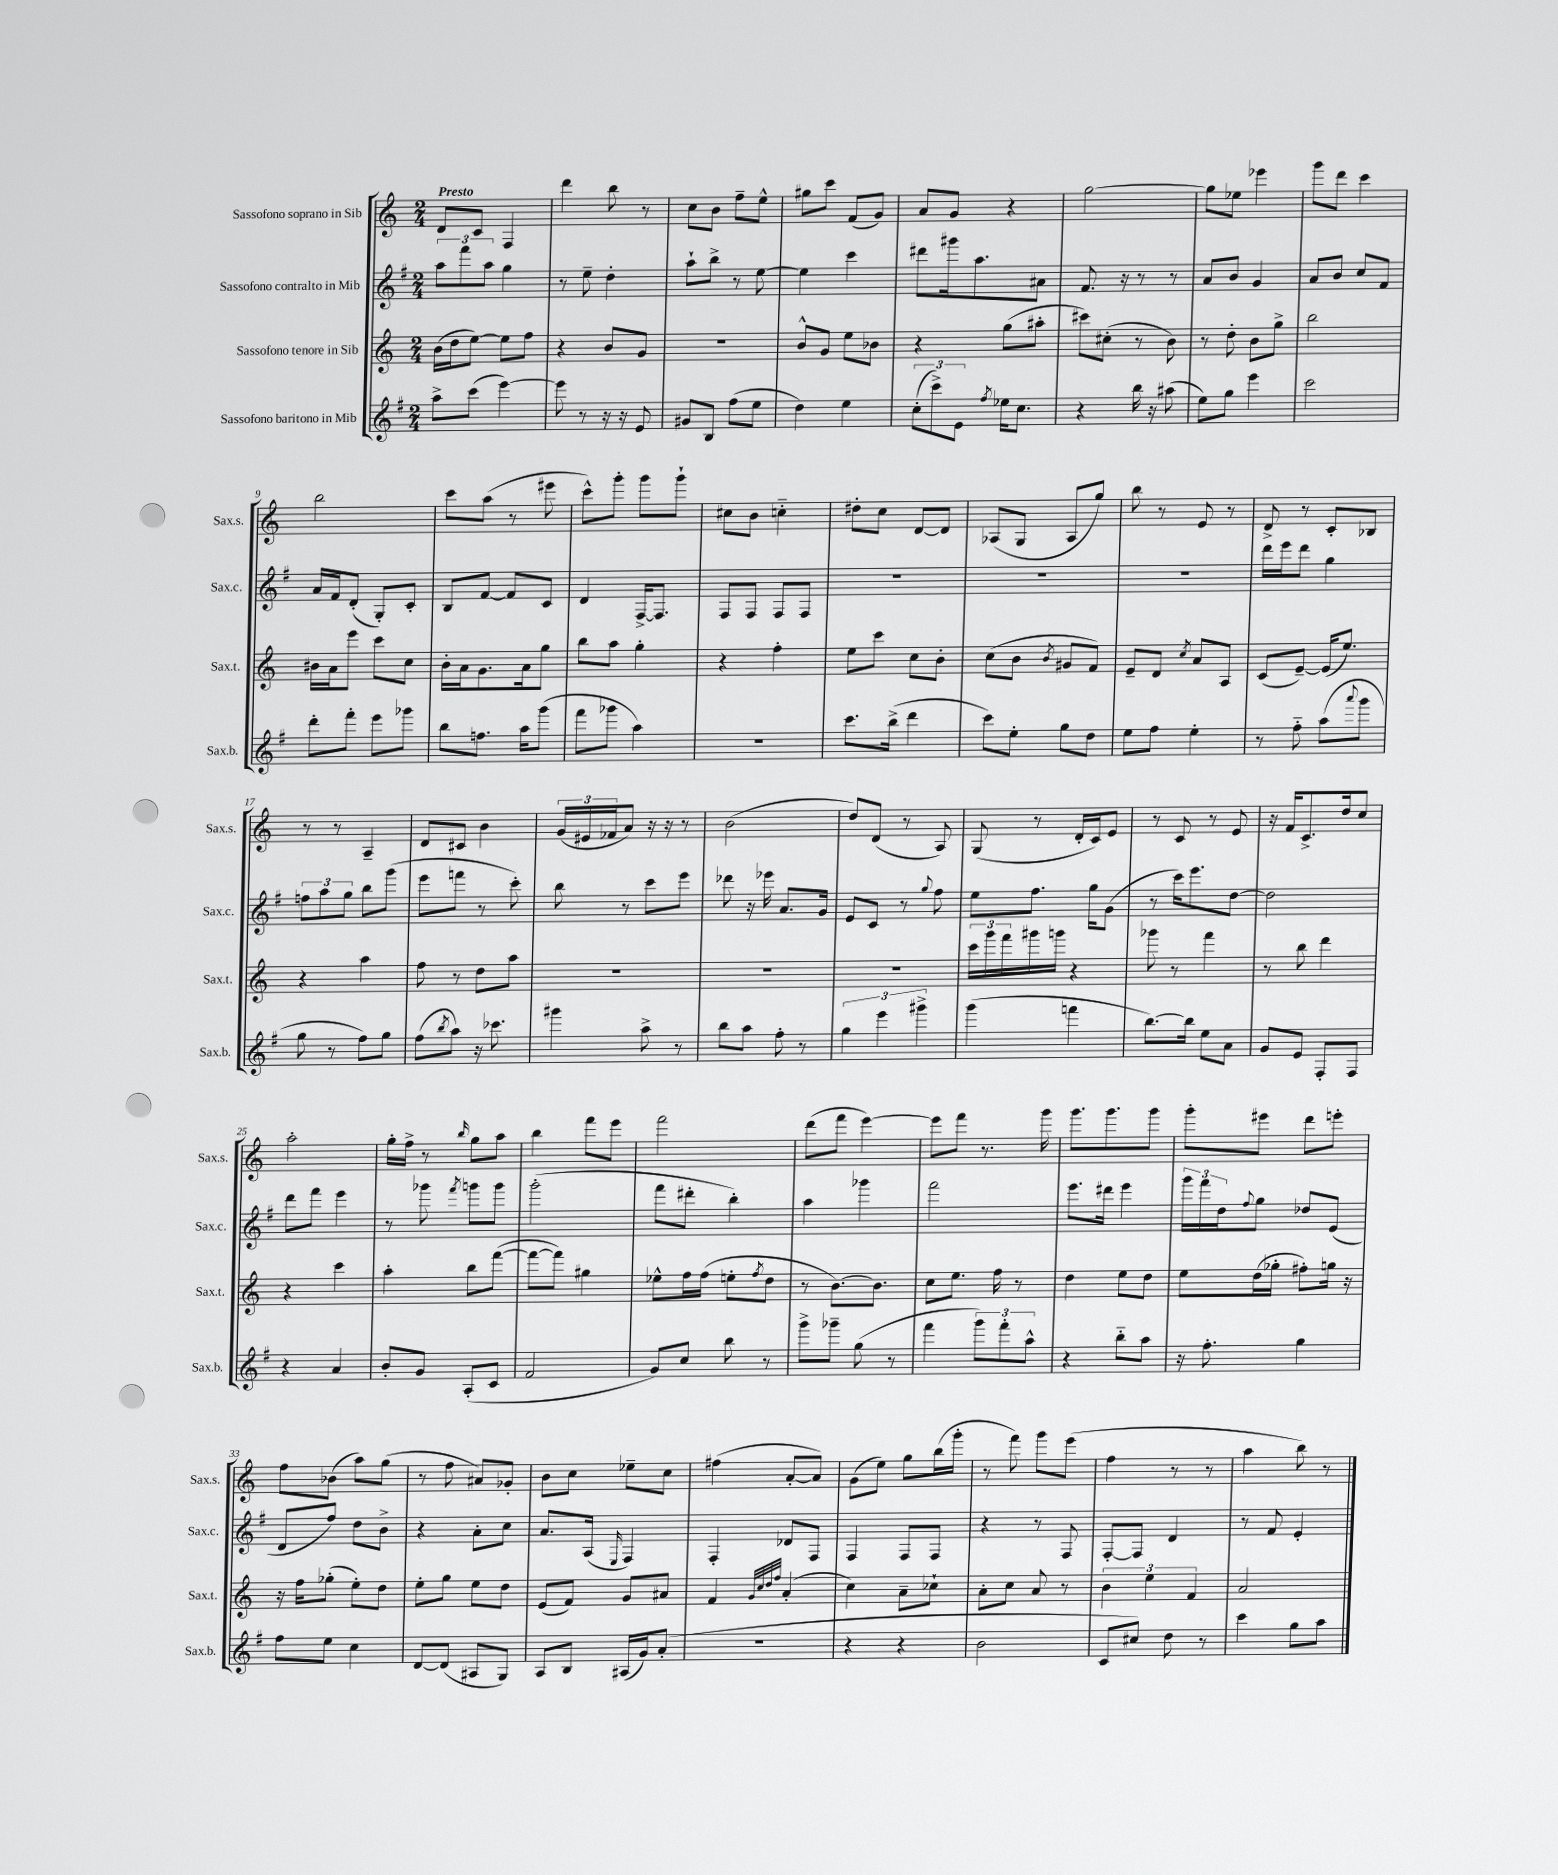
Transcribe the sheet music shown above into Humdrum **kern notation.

**kern	**kern	**kern	**kern
*staff4	*staff3	*staff2	*staff1
*clefG2	*clefG2	*clefG2	*clefG2
*k[f#]	*k[]	*k[f#]	*k[]
*M2/4	*M2/4	*M2/4	*M2/4
8aa^\L	(16b\LL	12aa\L	8d/L
.	16dd\J	.	.
.	.	12fff#\	.
(8ccc\J	[8ee\J)	.	8c/J
.	.	12aa\J	.
[4eee\)	8ee\]L	4gg\	4F/
.	8ff\J	.	.
=	=	=	=
8eee\]	4r	8r	4ddd\
8r	.	8ee~\	.
16r	8b/L	4dd'\	8bb\
16r	.	.	.
8e/	8g/J	.	8r
=	=	=	=
8g#/L	2r	8aa`\L	8cc\L
8B/J	.	8bb^\J	8b\J
(8ff#\L	.	8r	8ff~\L
8ee\J	.	[8ee\	8ee^^\J
=	=	=	=
4dd\)	8b^^/L	4ee\]	8gg#\L
.	8g/J	.	8ccc\J
4ee\	8ee\L	4ccc\	(8f/L
.	8b-\J	.	8g/J)
=	=	=	=
(12cc'\L	4r	8ddd#\L	8a/L
12ccc^\)	.	.	.
.	.	16ggg#\k	8g/J
12e\J	.	.	.
.	.	8.aa\	.
8qff#/	.	.	.
16ee-\LK	(8gg\L	.	4r
8.cc\J	.	.	.
.	8aa#'\J	8a#\J	.
=	=	=	=
4r	8ccc#\L)	8.f#/	[2gg\
.	(8cc#'\J	.	.
.	.	16r	.
16bb\	8r	8r	.
16r	.	.	.
(8aa#\	8b\)	8r	.
=	=	=	=
8ee\L)	8r	8a/L	8gg\]L
8gg\J	8dd'\	8b/J	8ee-\J
4eee\	8b\L	4g/	4eee-\
.	8gg^\J	.	.
=	=	=	=
2ccc\	2bb\	8a/L	8ggg\L
.	.	8b/J	8ddd\J
.	.	8cc/L	4ccc\
.	.	8f#/J	.
=	=	=	=
8ddd'\L	16b#\LL	16a/LL	2bb\
.	16a\J	16f#/J	.
8fff#'\J	8eee\J	(8d'/J	.
8eee\L	8ccc\L	8G'/L)	.
8ggg-\J	8cc\J	8c'/J	.
=	=	=	=
8bb\L	16b'\LL	8B/L	8ccc\L
.	16a\J	.	.
8.ff\J	8.g\	[8f#/J	(8aa\J
.	.	8f#/]L	8r
16aa\LK	16a\k	.	.
(8ggg\J	8gg\J	8c/J	8eee#\
=	=	=	=
8fff#\L	8bb\L	4d/	8ccc^^\L)
8ggg-\J	8aa\J	.	8ggg'\J
4aa\)	4gg'\	[16F#^/LK	8ggg\L
.	.	8.F#/]J	.
.	.	.	8ggg`\J
=	=	=	=
2r	4r	8F#/L	8cc#\L
.	.	8F#/J	8b\J
.	4ff'\	8F#/L	4cc'~\
.	.	8F#/J	.
=	=	=	=
8.ccc\L	8ee\L	2r	8dd#'\L
.	8ccc\J	.	8cc\J
(16bb^\Jk	.	.	.
4ddd\	8cc\L	.	[8d/L
.	8b'\J	.	8d/]J
=	=	=	=
8ccc\L)	(8cc\L	2r	(8A-/L
8ee'\J	8b\J	.	8G/J
.	8qb/	.	.
8gg\L	8g#/L	.	8A-/L
8dd\J	8f/J)	.	8gg/J)
=	=	=	=
8ee\L	8e~/L	2r	8bb\
8ff#\J	8d/J	.	8r
.	8qcc/	.	.
4ee'\	8a/L	.	8e/
.	8A/J	.	8r
=	=	=	=
8r	(8c/L	16ddd\LL	8d^/
.	.	16eee\J	.
8ff#'~\	[8e~/J)	8ddd\J	8r
(8aa\L	(16e/]LK	4gg\	8c'/L
.	8.ee/J)	.	.
8qqaaa/	.	.	.
8ggg\J	.	.	8B-/J
=	=	=	=
8gg\	4r	12ff\L	8r
.	.	12aa\	.
8r	.	.	8r
.	.	12gg\J	.
8ff#\L)	4aa\	8bb\L	4A~/
8gg\J	.	(8ggg\J	.
=	=	=	=
(8ff#\L	8ff\	8eee\L	8d/L
8qbb/	.	.	.
8aa\J)	8r	8fff\J	8c#/J
16r	8dd\L	8r	4b\
8.ccc-\	.	.	.
.	8aa\J	8ccc'\)	.
=	=	=	=
4ggg#\	2r	8bb\	(24g/LL
.	.	.	24e#/
.	.	.	24f-/J
.	.	8r	8a/J)
8aa^\	.	8ccc\L	16r
.	.	.	16r
8r	.	8eee\J	8r
=	=	=	=
8bb\L	2r	8ddd-\	(2b\
8aa\J	.	16r	.
.	.	16eee-\	.
8ff#'\	.	8.a/L	.
8r	.	.	.
.	.	16g/Jk	.
=	=	=	=
6gg\	2r	8e/L	8dd/L)
.	.	8c/J	(8d/J
6eee\	.	.	.
.	.	8r	8r
6ggg#^\	.	.	.
.	.	8qqgg/	.
.	.	8ff#\	8A/)
=	=	=	=
(4ggg\	24ccc\LL	8ee\L	(8G/
.	24ggg\	.	.
.	24fff\	.	.
.	16ggg#\	8.ff#\J	8r
.	16ggg\JJ	.	.
4fff\	4r	.	16d'/LL
.	.	16gg\LK	16c/J)
.	.	(8g\J	8e/J
=	=	=	=
[8.bb\L)	8ggg-\	8r	8r
.	8r	16ccc\LK)	8c/
16bb\]Jk	.	8.eee\	.
8ee\L	4fff\	.	8r
8a\J	.	[8dd\J	8e/
=	=	=	=
8g/L	8r	2dd\]	16r
.	.	.	16f/LK
8e/J	8bb\	.	8.c^/
8F#'/L	4ddd\	.	.
.	.	.	16dd/k
8F#/J	.	.	8cc/J
=	=	=	=
4r	4r	8ddd\L	2aa'\
.	.	8fff#\J	.
4a/	4ccc\	4eee\	.
=	=	=	=
8b'/L	4aa'\	8r	16gg'\LL
.	.	.	16ff^\JJ
8g/J	.	8ggg-\	8r
.	.	8qfff#/	16qqbb/
(8A'/L	8bb\L	8ggg\L	8gg\L
8c/J	([8fff\J	8ggg\J	8aa\J
=	=	=	=
2f#/	8fff\_L	(2ggg'\	4bb\
.	8fff\]J)	.	.
.	4gg#\	.	8fff\L
.	.	.	8eee\J
=	=	=	=
8g/L)	8ee-^^\L	8fff#\L	2fff\
8cc/J	16ff\L	8ddd#'\J	.
.	(16ff\JJ	.	.
8bb\	8ee'\L	4bb'\)	.
.	8qff/	.	.
8r	8dd\J	.	.
=	=	=	=
8ggg^\L	8r	4aa\	(8ddd\L
8ggg-~\J	[8.b\L)	.	8fff\J
(8gg\	.	4ggg-\	[4eee\)
.	8.b\]J	.	.
8r	.	.	.
=	=	=	=
4fff#\	8cc\L	2fff#\	8eee\]L
.	8.ee\J	.	8fff\J
12ggg\L)	.	.	8.r
.	16ff\	.	.
12fff#'\	.	.	.
.	8r	.	.
12aa^^\J	.	.	.
.	.	.	16ggg\
=	=	=	=
4r	4dd\	8.eee\L	8.ggg\L
.	.	16ddd#\Jk	8.ggg\
8bb'~\L	8ee\L	4eee\	.
8aa\J	8dd\J	.	8ggg\J
=	=	=	=
16r	8ee\L	24ggg\LL	8ggg'\L
.	.	24fff#\	.
8.ff#'\	.	.	.
.	.	24dd\J	.
.	.	8qqff#/	.
.	(16dd\L	8gg\J	8eee#\J
.	16gg-'\JJ	.	.
4gg\	8ff#'\L)	8dd-/L	8ddd\L
.	16gg\Jk	(8e/J	8eee'\J
.	16r	.	.
=	=	=	=
8ff#\L	16r	8d/L	8ff\L
.	16ff\LK	.	.
8ee\J	(8gg-'\J	8ff#/J)	(8b-\J
4cc\	8ee'\L)	8dd\L	8aa\L)
.	8dd\J	8b^\J	(8gg\J
=	=	=	=
[8d/L	8ee'\L	4r	8r
(8d/]J	8gg\J	.	8ff\
8A#/L	8ee\L	8a'\L	8a#/L)
8G/J)	8dd\J	8cc\J	8g-'/J
=	=	=	=
8A/L	(8e/L	8.a/L	8b\L
8B/J	8f/J)	.	8cc\J
.	.	(16A/Jk	.
.	.	16qqE/	.
(16A#/LL	8g/L	4F#/)	8ee-~\L
16g/J)	.	.	.
(8a'/J	8a#/J	.	8cc\J
=	=	=	=
2r	4f/	4F#'/	(4ff#\
.	32qqg/LLL	.	.
.	32qqcc/	.	.
.	32qqdd/	.	.
.	32qqff/JJJ	.	.
.	(4a'/	8d-/L	[8a'/L
.	.	8F#/J	8a/]J)
=	=	=	=
4r	4cc\)	4F#/	(8g\L
.	.	.	8ee\J)
4r	8a~\L	8F#/L	8gg\L
.	8cc-`\J	8F#/J	(16bb\L
.	.	.	16ggg'\JJ
=	=	=	=
2b\	8a'\L	4r	8r
.	8cc\J	.	8fff\)
.	8a/	8r	8ggg\L
.	8r	8F#/	(8eee\J
=	=	=	=
8c/L	6b\	[8F#'/L	4ff\
8cc#/J)	.	8F#/]J	.
.	6ee\	.	.
8dd\	.	4d/	8r
.	6f/	.	.
8r	.	.	8r
=	=	=	=
4ccc\	2a/	8r	4aa\
.	.	8f#/	.
8gg\L	.	4e'/	8bb\)
8aa\J	.	.	8r
==	==	==	==
*-	*-	*-	*-
